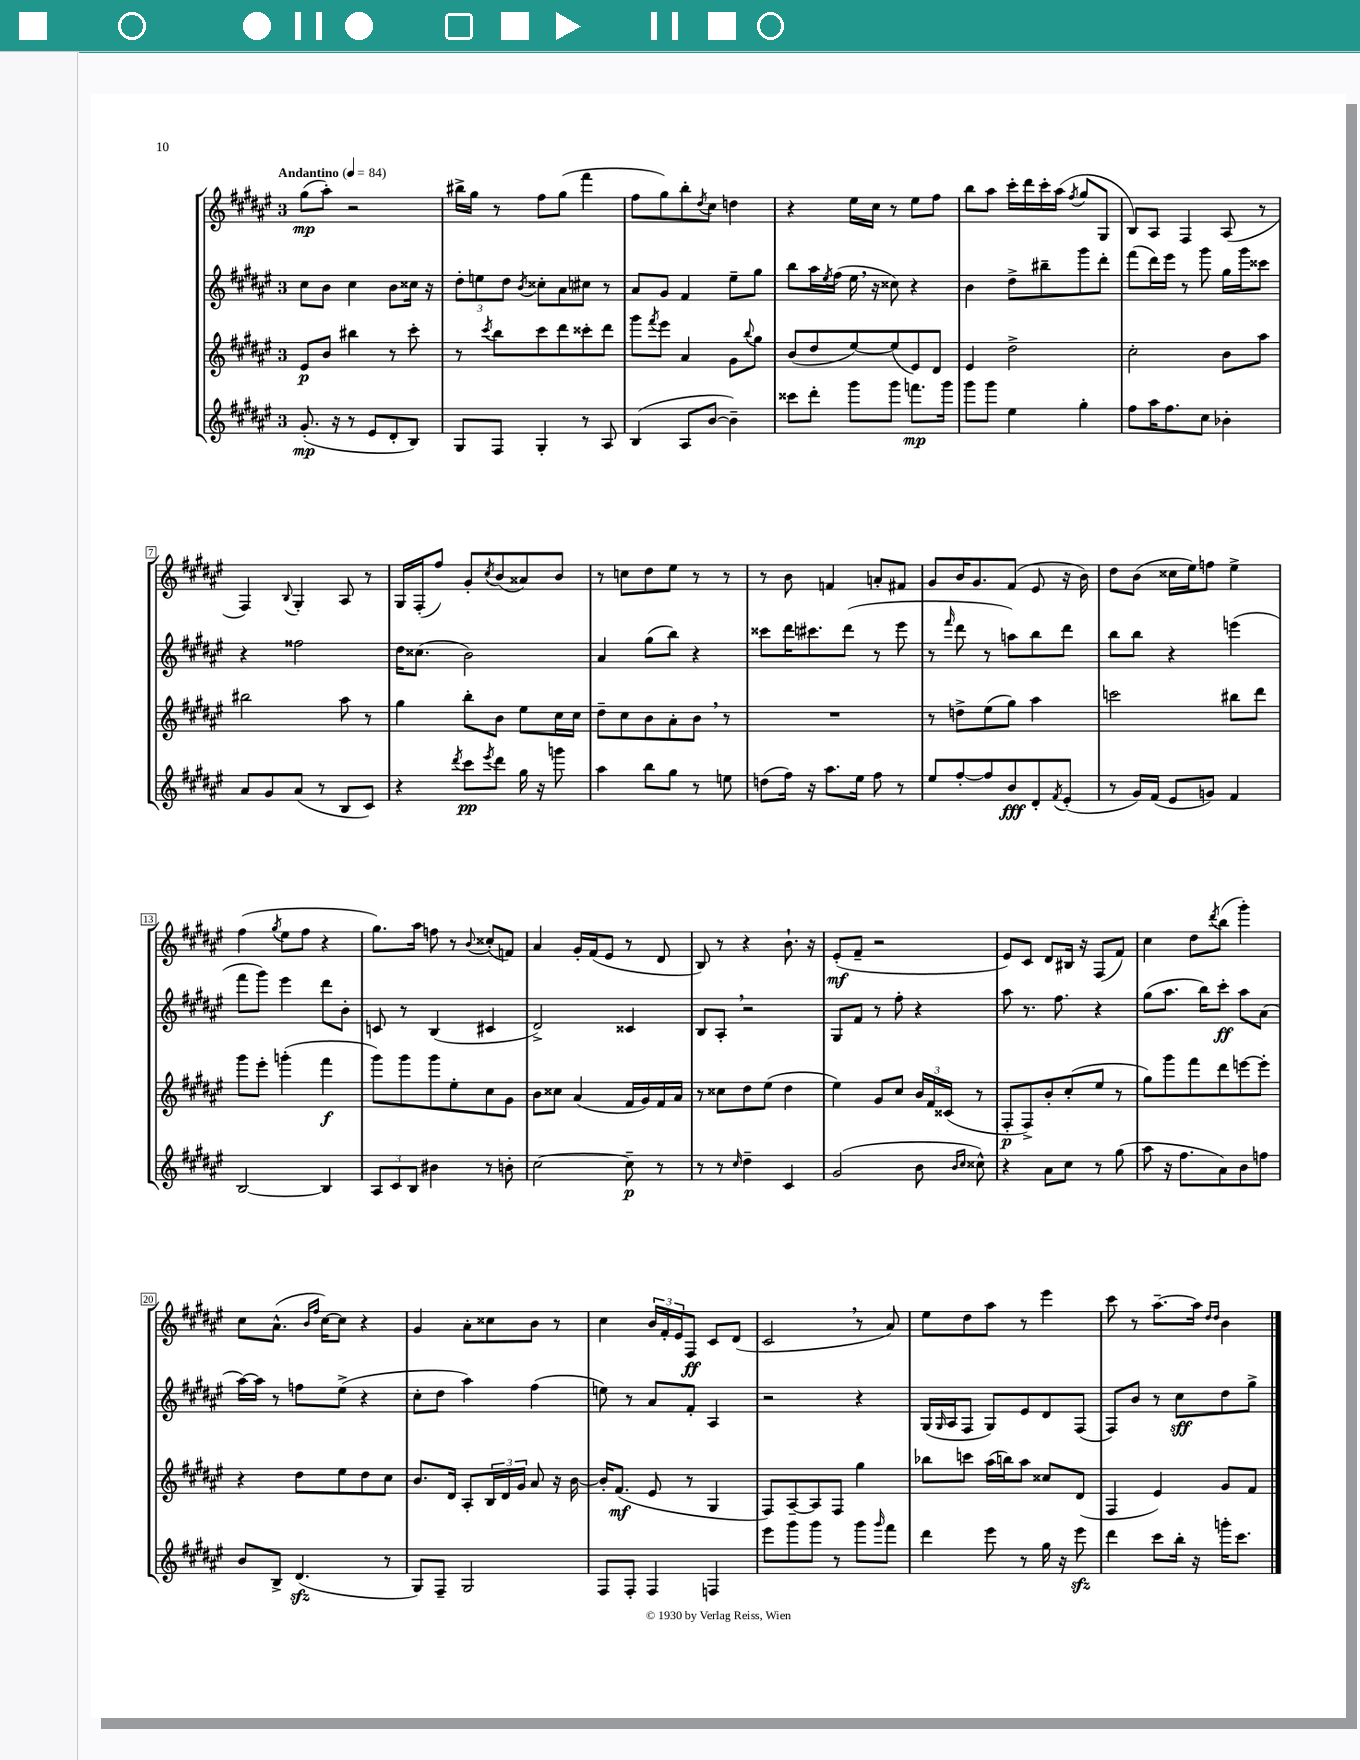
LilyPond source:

<<
\new StaffGroup <<
\new Staff = "s0" {
    \clef treble \key fis \major \once \override Staff.TimeSignature.style = #'single-digit \time 3/4 \tempo "Andantino" 4 = 84
    gis''8\mp( ais''8-.) r2 |
    bis''16-> gis''16 r8 fis''8 gis''8( fis'''4 |
    fis''8 gis''8) b''8-. \acciaccatura { dis''8 } cis''8 d''4 |
    r4 eis''16 cis''16 r8 eis''8 fis''8 |
    b''8 ais''8 cis'''16-. dis'''16 cis'''16-. ais''16( \acciaccatura { fis''8 } gis''8 gis8 |
    b8) ais8 fis4 ais8( r8 |
    fis4) \appoggiatura { b8 } gis4-. ais8 r8 |
    gis16 fis16-.( fis''8) gis'8-. \acciaccatura { cis''8 } b'8( aisis'8) b'8 |
    r8 c''8 dis''8 eis''8 r8 r8 |
    r8 b'8 f'4 a'8-. fis'8 |
    gis'8 b'16 gis'8. fis'8( eis'8 r16 b'16) |
    dis''8 b'8( cisis''16 eis''16) f''8 eis''4-> |
    fis''4( \acciaccatura { gis''8 } eis''8 fis''8 r4 |
    gis''8.) ais''16 f''8 r8 \appoggiatura { b'8 } cisis''8-.( f'8) |
    ais'4 gis'16-. fis'16( eis'8 r8 dis'8 |
    b8) r8 r4 b'8.-! r16 |
    eis'8-.\mf( fis'8-- r2 |
    eis'8) cis'8 dis'8 bis16 r16 fis8( fis'8) |
    cis''4 dis''8 \acciaccatura { dis'''8 } b''8( gis'''4-.) |
    cis''8 ais'8.-^( \grace { b'16 fis''16 } cis''16~) cis''8 r4 |
    gis'4 ais'8-. cisis''8 b'8 r8 |
    cis''4 \tuplet 3/2 { b'16 fis'16-. eis'16 } fis8\ff cis'8 dis'8( |
    cis'2 \breathe r8 ais'8) |
    eis''8 dis''8 ais''8 r8 eis'''4 |
    cis'''8 r8 ais''8.~-- ais''16 \grace { dis''16 dis''16 } b'4 \bar "|." |
}
\new Staff = "s1" {
    \clef treble \key fis \major \once \override Staff.TimeSignature.style = #'single-digit \time 3/4
    cis''8 b'8 cis''4 b'8 cisis''16 r16 |
    \tuplet 3/2 { dis''8-. e''8 dis''8 } \acciaccatura { b'8 } cisis''8-. ais'8 cis''8 r8 |
    ais'8 gis'8 fis'4 eis''8-- gis''8 |
    b''8 ais''16 \acciaccatura { eis''8 } fis''16( eis''16 \breathe r16 cisis''8) r4 |
    b'4 dis''8-> bis''8-- gis'''8 dis'''8-. |
    fis'''8( dis'''16) eis'''16 r8 gis'''8 gis''16 gis'''16 cisis'''8 |
    r4 fisis''2 |
    dis''16 cisis''8.( b'2) |
    ais'4 gis''8( b''8) r4 |
    cisis'''8 dis'''16 cis'''8. dis'''8( r8 eis'''8 |
    r8 \grace { fis'''16 } dis'''8 r8 a''8) b''8 dis'''8 |
    b''8 b''8 r4 e'''4( |
    fis'''8 gis'''8) eis'''4 dis'''8 b'8-. |
    c'8 r8 b4( cis'4 |
    dis'2->) cisis'4 |
    b8 ais8-. \breathe r2 |
    gis8 fis'8 r8 fis''8-. r4 |
    ais''8 r8. fis''8. r4 |
    gis''8( ais''8. b''16) cis'''8-.\ff ais''8 ais'8( |
    ais''16~) ais''16 r8 f''8 eis''8->( r4 |
    cis''8-. dis''8 ais''4) fis''4( |
    e''8) r8 ais'8 fis'8-. ais4 |
    r2 r4 |
    gis16( \grace { gis16 } ais16 fis8 gis8) eis'8 dis'8 fis8( |
    fis8) b'8 r8 cis''8\sff dis''8 gis''8-> \bar "|." |
}
\new Staff = "s2" {
    \clef treble \key fis \major \once \override Staff.TimeSignature.style = #'single-digit \time 3/4
    eis'8\p b'8 bis''4 r8 cis'''8-. |
    r8 \acciaccatura { cis'''8 } b''8 cis'''8 dis'''8 cisis'''8-. dis'''8 |
    gis'''8 \acciaccatura { fis'''8 } eis'''8 ais'4 gis'8 \appoggiatura { b''8 } gis''8 |
    b'8( dis''8 eis''8~) eis''8( eis'8) dis'8 |
    eis'4 dis''2-> |
    cis''2-. b'8 ais''8 |
    bis''2 ais''8 r8 |
    gis''4 b''8-. b'8 eis''8 cis''16 cis''16 |
    dis''8-- cis''8 b'8 ais'8-. b'8 \breathe r8 |
    R2. |
    r8 d''8-> eis''8( gis''8) ais''4 |
    c'''2 bis''8 dis'''8 |
    gis'''8 eis'''8-. g'''4-.( fis'''4\f |
    gis'''8) gis'''8 gis'''8 eis''8-. cis''8 gis'8 |
    b'8 cisis''8 ais'4( fis'16 gis'16) fis'16 ais'16 |
    r8 cisis''8 dis''8 eis''8( dis''4 |
    eis''4) gis'8 cis''8 \tuplet 3/2 { b'16 fis'16 cisis'16( } r8 |
    fis8-.\p fis8->) b'8-. cis''8-.( eis''8 r8 |
    gis''8) gis'''8 fis'''8 dis'''8 e'''8~ e'''8-. |
    r4 dis''8 eis''8 dis''8 cis''8 |
    b'8. dis'16 ais8-. \tuplet 3/2 { b16 dis'16 gis'16 } ais'8 r16 b'16~ |
    b'16-. fis'8.\mf( eis'8 r8 gis4 |
    fis8) ais8~-- ais8 fis8 gis''4 |
    bes''8 c'''8 ais''16( b''16) ais''8 cisis''8 dis'8( |
    fis4 eis'4) gis'8 fis'8 \bar "|." |
}
\new Staff = "s3" {
    \clef treble \key fis \major \once \override Staff.TimeSignature.style = #'single-digit \time 3/4
    gis'8.-.\mp( r16 r8 eis'8 dis'8-. b8) |
    gis8 fis8 gis4-. r8 ais8 |
    b4( ais8 b'8~ b'4--) |
    cisis'''8 dis'''8-. gis'''8 gis'''8 f'''8.\mp gis'''16 |
    gis'''8 gis'''8 eis''4 gis''4-. |
    fis''8 ais''16 fis''8. cis''8 bes'4-. |
    ais'8 gis'8 ais'8( r8 b8 cis'8) |
    r4 \acciaccatura { dis'''8 } cis'''8\pp \acciaccatura { eis'''8 } dis'''8 gis''16 r16 g'''8 |
    ais''4 b''8 gis''8 r8 e''8 |
    d''8( fis''16) r16 ais''8. eis''16 fis''8 r8 |
    eis''8 fis''8~-. fis''8 b'8\fff dis'8-. \acciaccatura { fis'8 } eis'8-.( |
    r8 gis'16) fis'16( eis'8 g'8) fis'4 |
    b2~ b4 |
    \tuplet 3/2 { ais8 cis'8 b8 } bis'4 r8 b'8-. |
    cis''2~ cis''8--\p r8 |
    r8 r8 \grace { cis''16 } dis''4-- cis'4 |
    gis'2( b'8 \grace { b'16 cis''16 } cisis''8-^) |
    r4 ais'8 cis''8 r8 gis''8( |
    ais''8 r16 fis''8. ais'8) b'8 f''8 |
    b'8 b8-> dis'4.\sfz( r8 |
    gis8) fis8-- gis2 |
    fis8 fis8-. fis4 f4 |
    eis'''8 gis'''8 gis'''8 r8 gis'''8 \grace { gis'''16 } fis'''8 |
    dis'''4 eis'''8 r8 gis''16 r16 eis'''8\sfz |
    dis'''4 cis'''8 b''16-. r16 g'''16-. cis'''8. \bar "|." |
}
>>
>>
\layout { \context { \Score \override BarNumber.stencil = #(make-stencil-boxer 0.1 0.3 ly:text-interface::print) } }
